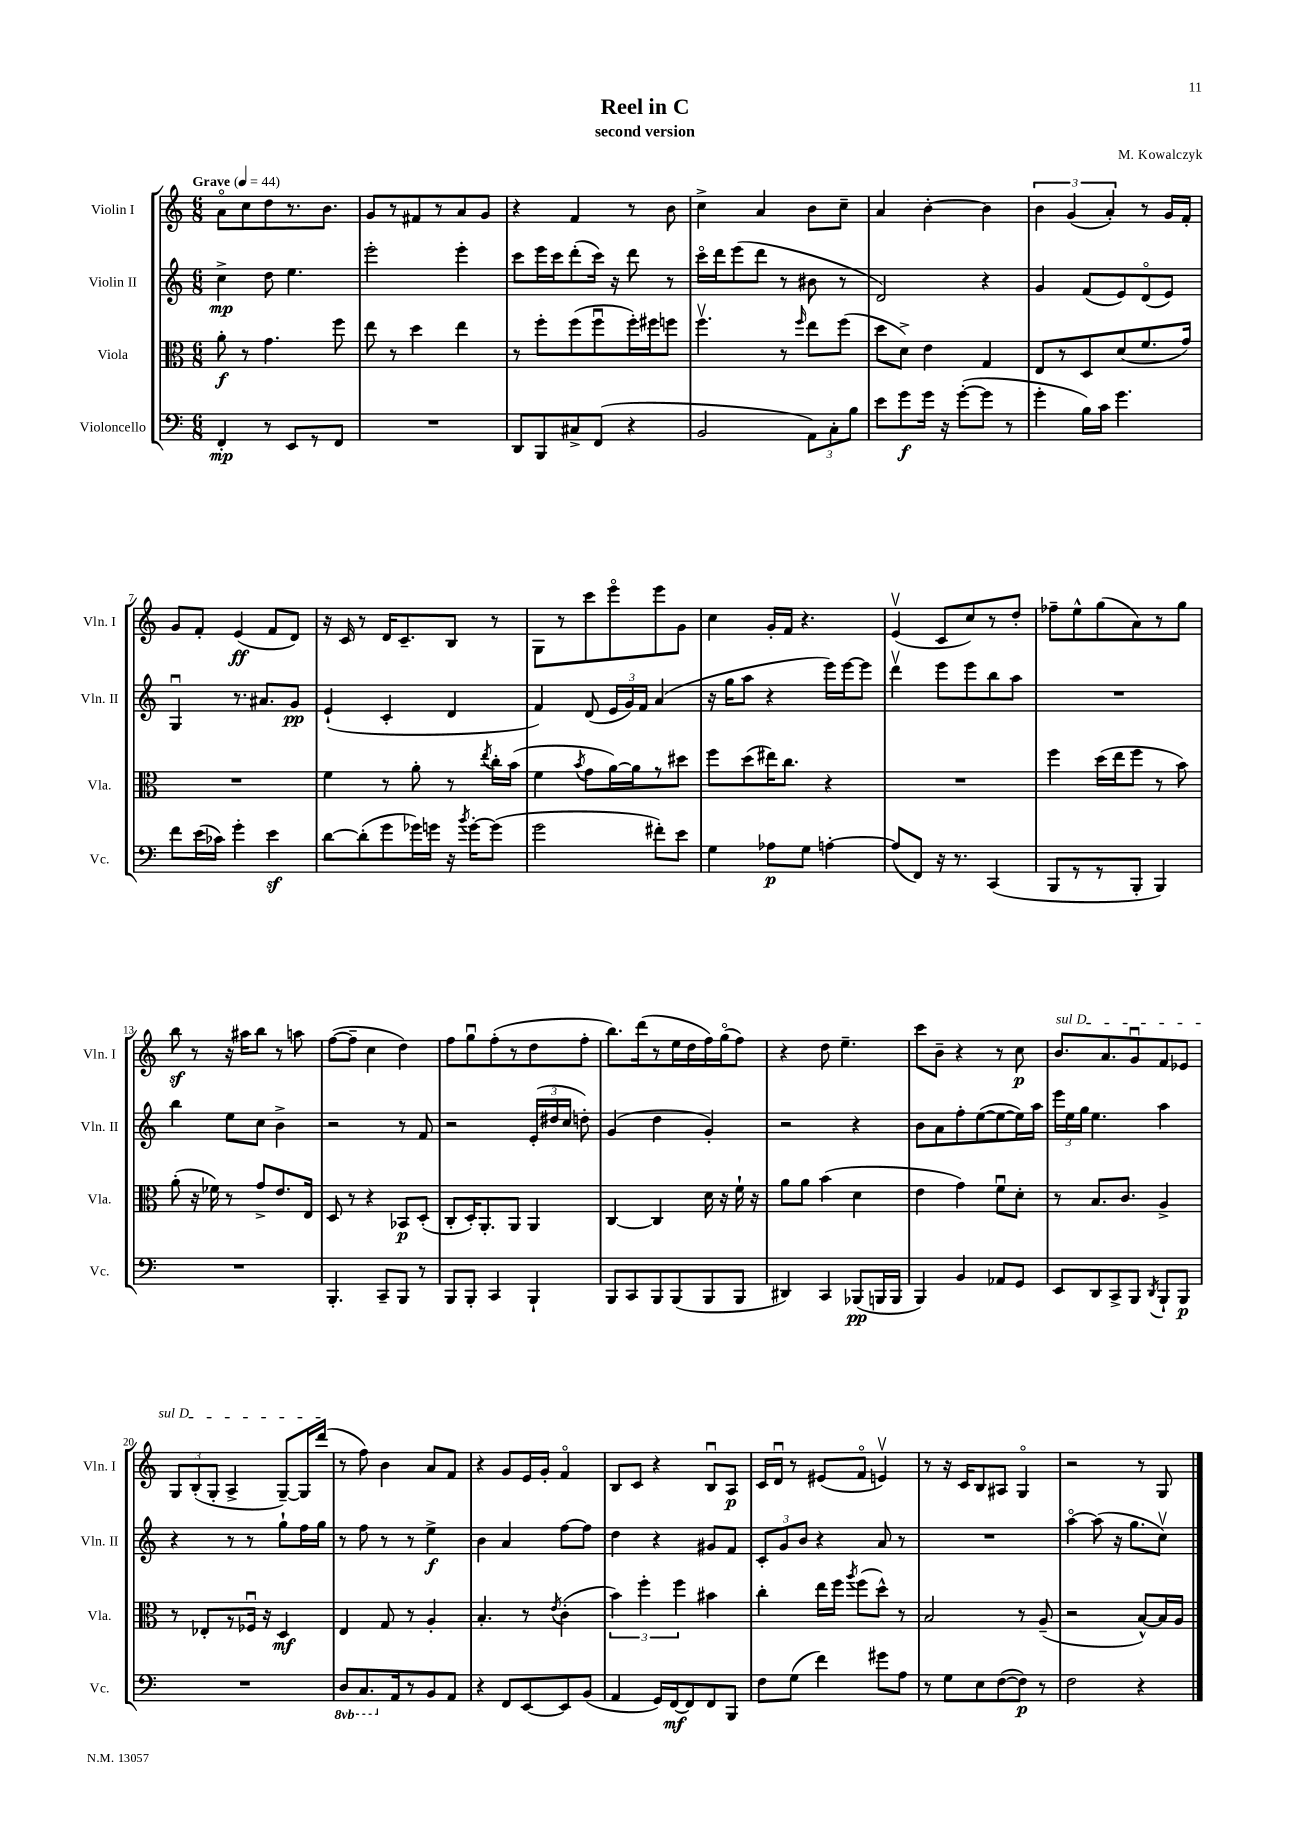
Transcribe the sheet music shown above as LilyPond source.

\header { title = "Reel in C" composer = "M. Kowalczyk" subtitle = "second version" }
<<
\new StaffGroup <<
\new Staff = "s0" \with { instrumentName = "Violin I" shortInstrumentName = "Vln. I" } {
    \clef treble \key c \major \numericTimeSignature \time 6/8 \tempo "Grave" 4 = 44
    \autoBeamOff a'8[\flageolet c''8 d''8 r8. b'8.] |
    g'8[ r8 fis'8 r8 a'8 g'8] |
    r4 f'4 r8 b'8 |
    c''4-> a'4 b'8[ c''8]-- |
    a'4 b'4~-. b'4 |
    \tuplet 3/2 { b'4 g'4( a'4-.) } r8 g'16[ f'16]-. |
    g'8[ f'8]-. e'4\ff( f'8[ d'8]) |
    r16 c'16 r8 d'16[ c'8.-- b8] r8 |
    g8[ r8 c'''8 e'''8\flageolet e'''8 g'8] |
    c''4 g'16[-. f'16] r4. |
    e'4\upbow( c'8[ c''8) r8 d''8]-. |
    fes''8[-- e''8-^ g''8( a'8) r8 g''8] |
    b''8\sf r8 r16 ais''16[ b''8] r8 a''8 |
    f''8[~( f''8]-- c''4 d''4) |
    f''8[ g''8\downbow f''8-.( r8 d''8 f''8]-. |
    b''8.[) d'''16( r8 e''16 d''16 f''16) g''16\flageolet( f''8]) |
    r4 d''8 e''4.-- |
    c'''8[ b'8]-- r4 r8 c''8\p |
    \once \override TextSpanner.bound-details.left.text = \markup { \italic "sul D" } b'8.[\startTextSpan a'8. g'8\downbow f'8 ees'8] |
    \tuplet 3/2 { g8[ b8-.( g8]-. } a4-> g8[~--) g16 d'''16]\stopTextSpan( |
    r8 f''8) b'4 a'8[ f'8] |
    r4 g'8[ e'16 g'16]-. f'4\flageolet |
    b8[ c'8] r4 b8[\downbow a8]\p |
    c'16[ d'16]\downbow r8 eis'8[( f'8]\flageolet e'4\upbow) |
    r8 r16 c'16[ b8 ais8] g4\flageolet |
    r2 r8 g8 \bar "|." |
}
\new Staff = "s1" \with { instrumentName = "Violin II" shortInstrumentName = "Vln. II" } {
    \clef treble \key c \major \numericTimeSignature \time 6/8
    \autoBeamOff c''4->\mp d''8 e''4. |
    e'''2-. e'''4-. |
    c'''8[ e'''16 c'''16 d'''8-.( c'''16]) r16 d'''8 r8 |
    c'''16[\flageolet d'''16 e'''8( d'''8] r8 bis'8 r8 |
    d'2) r4 |
    g'4 f'8[( e'8) d'8\flageolet( e'8]) |
    g4\downbow r8. ais'8.[ g'8]\pp |
    e'4-!( c'4-. d'4 |
    f'4) d'8( \tuplet 3/2 { e'16[ g'16) f'16] } a'4( |
    r16 g''16[ a''8] r4 e'''16[) e'''16~ e'''8] |
    d'''4\upbow e'''8[ e'''8 b''8 a''8] |
    R2. |
    b''4 e''8[ c''8] b'4-> |
    r2 r8 f'8 |
    r2 \tuplet 3/2 { e'16[-.( dis''16 c''16] } d''8-.) |
    g'4( d''4 g'4-.) |
    r2 r4 |
    b'8[ a'8 f''8-. e''8~( e''8~ e''16) a''16] |
    \tuplet 3/2 { e'''16[ e''16 g''16] } e''4. a''4 |
    r4 r8 r8 g''8[-! f''16 g''16] |
    r8 f''8 r8 r8 e''4->\f |
    b'4 a'4 f''8[~ f''8] |
    d''4 r4 gis'8[ f'8] |
    \tuplet 3/2 { c'8[-. g'8 b'8] } r4 a'8 r8 |
    R2. |
    a''4~\flageolet a''8( r16 g''8.[ c''8]\upbow) \bar "|." |
}
\new Staff = "s2" \with { instrumentName = "Viola" shortInstrumentName = "Vla." } {
    \clef alto \key c \major \numericTimeSignature \time 6/8
    \autoBeamOff a'8-.\f r8 g'4. f''8 |
    e''8 r8 d''4 e''4 |
    r8 f''8[-. f''8( f''8\downbow f''16-.) fis''16 f''8] |
    f''4.\upbow r8 \grace { f''16 } e''8[ f''8]( |
    d''8[ d'8]->) e'4 g4 |
    e8[ r8 d8 d'8( f'8. g'16]) |
    R2. |
    f'4 r8 a'8-. r8 \acciaccatura { e''8 } c''16[-. b'16]( |
    f'4 \acciaccatura { b'8 } g'8[ a'16~) a'16 r8 dis''8] |
    f''8[ d''8( eis''16) c''8.] r4 |
    R2. |
    f''4 d''16[( e''16 f''8] r8 b'8) |
    a'8-.( r16 fes'16) r8 g'8[-> e'8. e16] |
    d8 r8 r4 bes,8[\p d8]-.( |
    c8[-. d16-.) a,8.-. a,8] a,4 |
    c4~ c4 d'16 r16 f'16-! r16 |
    a'8[ a'8] b'4( d'4 |
    e'4 g'4) f'8[\downbow d'8]-. |
    r8 b8.[ c'8.] a4-> |
    r8 ees8[-. r8 fes16]\downbow r16 d4\mf |
    e4 g8 r8 a4-. |
    b4.-. r8 \acciaccatura { e'8 } c'4-.( |
    \tuplet 3/2 { b'4) f''4-. f''4 } bis'4 |
    c''4-. e''16[ f''16] \acciaccatura { a''8 } f''8[( d''8]-^) r8 |
    b2 r8 a8--( |
    r2 b8[~-^) b16 a16] \bar "|." |
}
\new Staff = "s3" \with { instrumentName = "Violoncello" shortInstrumentName = "Vc." } {
    \clef bass \key c \major \numericTimeSignature \time 6/8 \set Staff.ottavationMarkups = #ottavation-simple-ordinals
    \autoBeamOff f,4-.\mp r8 e,8[ r8 f,8] |
    R2. |
    d,8[ b,,8 cis8-> f,8]( r4 |
    b,2 \tuplet 3/2 { a,8[) c8-. b8] } |
    e'8[ g'8\f g'16] r16 g'8[~-.( g'8] r8 |
    g'4-. b16[) c'16] g'4. |
    f'8[ e'16( ces'16]) g'4-. e'4\sf |
    d'8[~ d'8-.( g'8 ges'16) g'16] r16 \acciaccatura { b'8 } g'16[~-. g'8]( |
    g'2 fis'8[-.) e'8] |
    g4 aes8[\p g8] a4~-. |
    a8[( f,8]) r16 r8. c,4( |
    b,,8[ r8 r8 b,,8]-. b,,4) |
    R2. |
    b,,4.-. c,8[-- b,,8] r8 |
    b,,8[ b,,8]-. c,4 b,,4-! |
    b,,8[ c,8 b,,8 b,,8( b,,8 b,,8] |
    dis,4) c,4 bes,,8[\pp( b,,16 b,,16] |
    b,,4) b,4 aes,8[ g,8] |
    e,8[ d,8 c,8-> b,,8] \acciaccatura { d,8 } b,,8[-! b,,8]\p |
    R2. |
    \ottava #-1 d,8[ c,8. \ottava #0 a,16 r8 b,8 a,8] |
    r4 f,8[ e,8~ e,8 b,8]( |
    a,4 g,16[) f,16~\mf f,8 f,8 b,,8] |
    f8[ g8]( f'4) gis'8[ a8] |
    r8 g8[ e8 f8~( f8]\p) r8 |
    f2 r4 \bar "|." |
}
>>
>>
